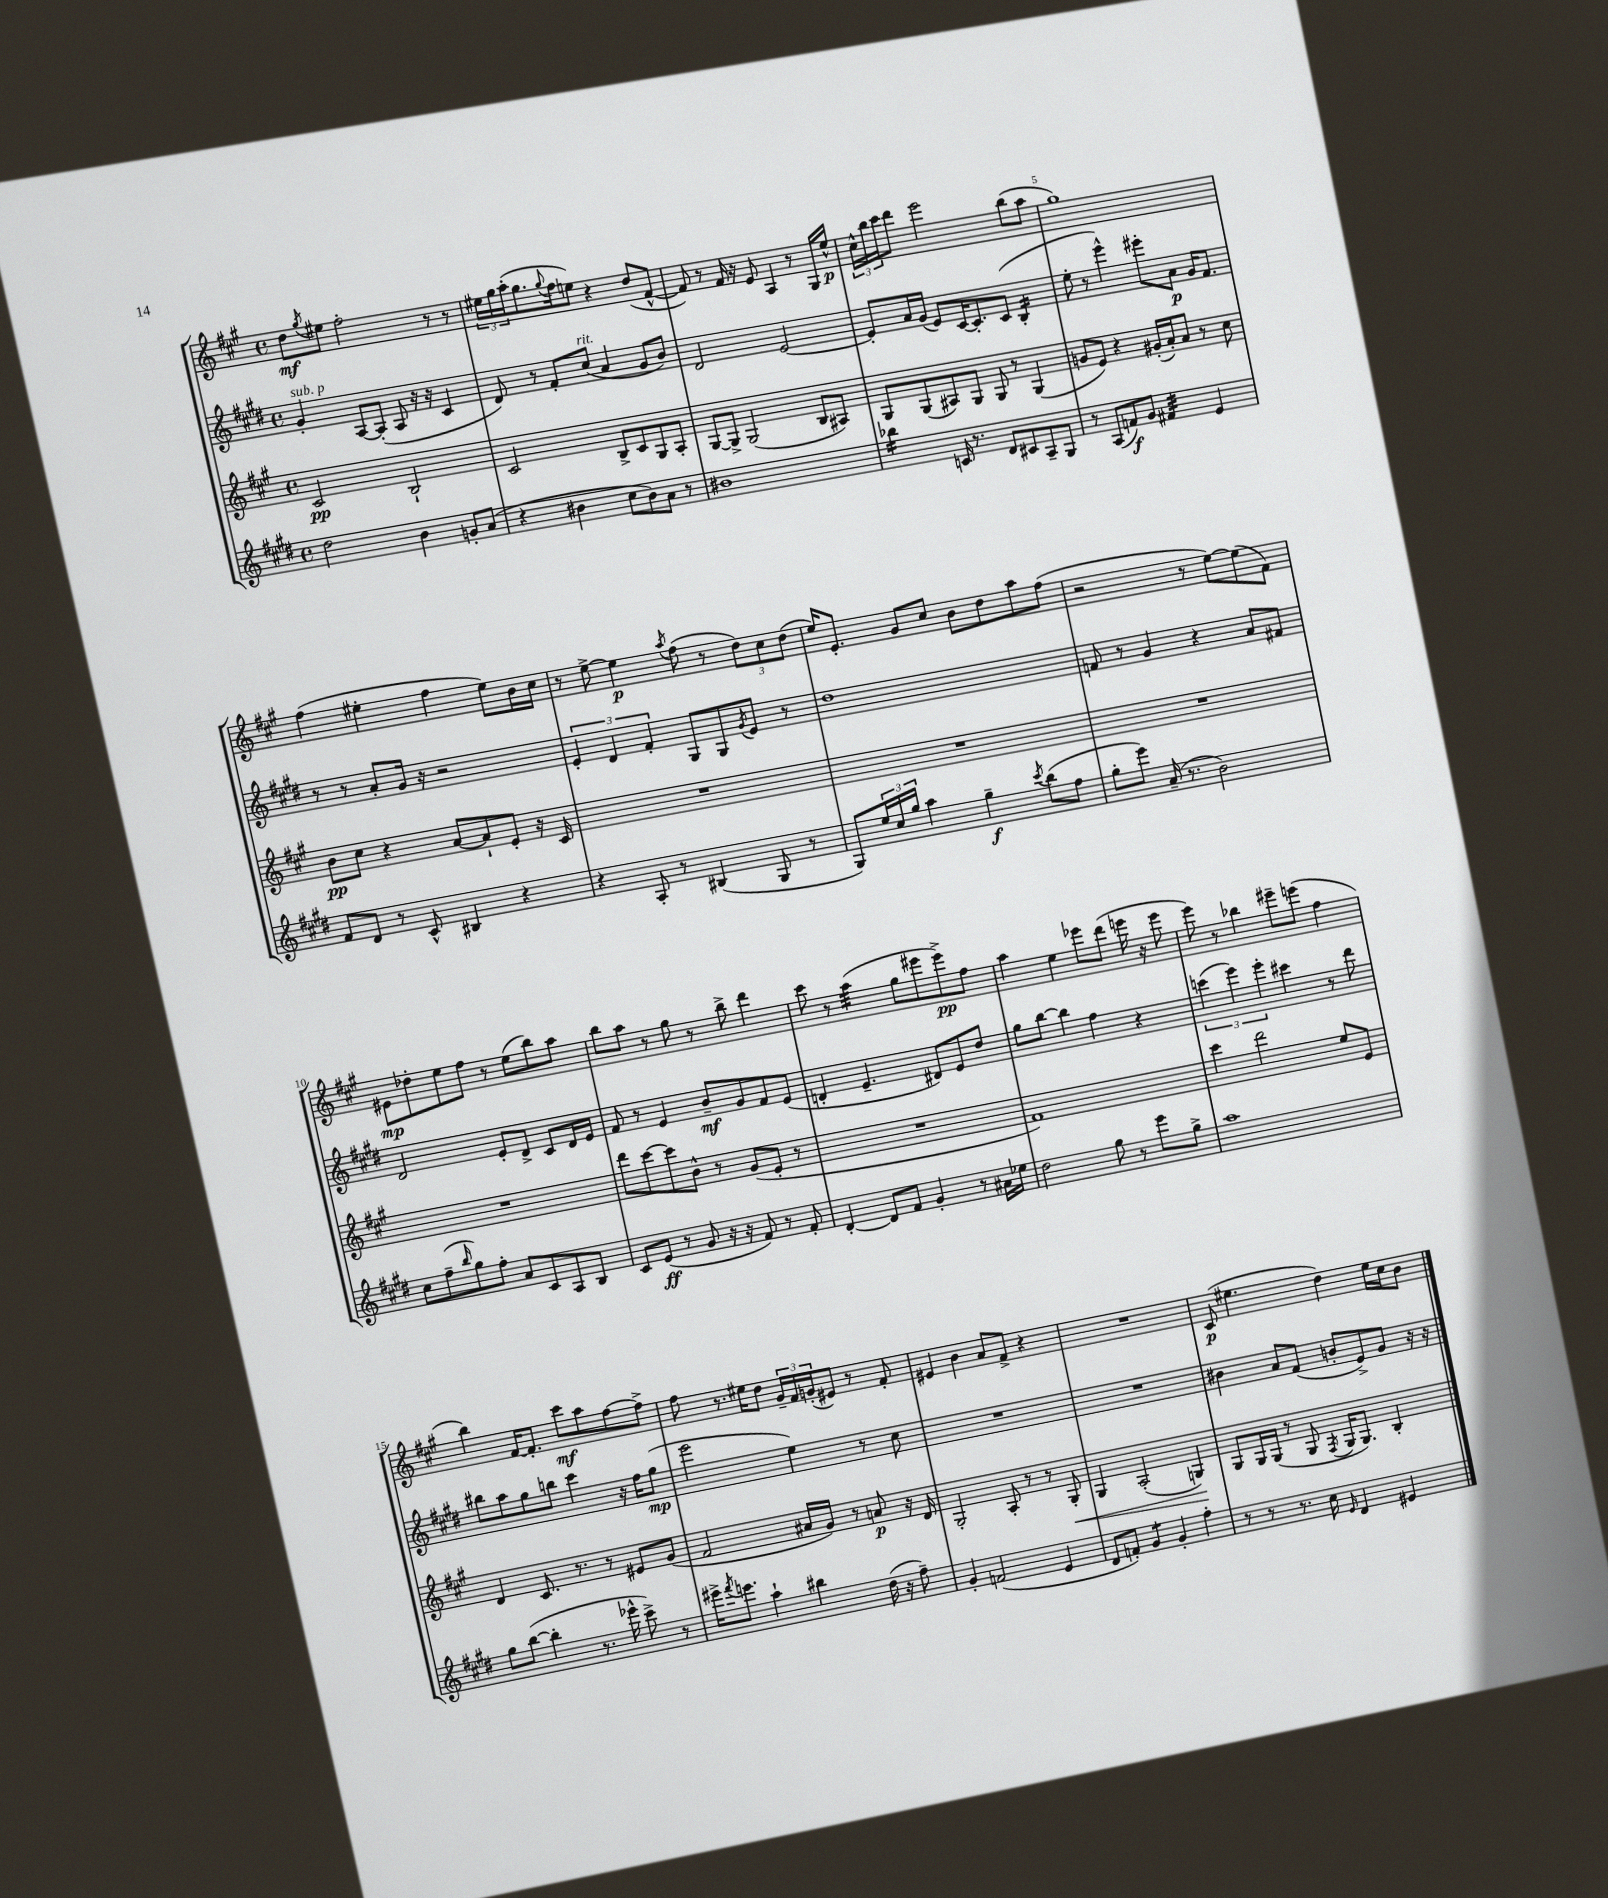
<<
\new StaffGroup <<
\new Staff = "s0" {
    \clef treble \key a \major \defaultTimeSignature \time 4/4
    d''8\mf \acciaccatura { gis''8 } eis''8 fis''2-. r8 r8 |
    \tuplet 3/2 { eis''16 gis''16 a''16-.( } gis''8. \appoggiatura { gis''8 } fis''16 e''8) r4 d''8( fis'8~-^ |
    fis'8) r8 fis'16 r16 e'8 a4 r8 gis16 e''16-^\p |
    \tuplet 3/2 { cis''16-^ b''16 cis'''16 } d'''8 e'''2 b''8( a''8 |
    gis''1) |
    fis''4( eis''4-. fis''4 eis''8) b'16 cis''16 |
    r8 e''8~-> e''4\p \acciaccatura { a''8 } fis''8( r8 \tuplet 3/2 { d''8) cis''8 d''8( } |
    e''16) e'8.-. gis'8 cis''8 b'8 d''8 a''8 fis''8( |
    r2 r8 e''8~) e''8( fis'8) |
    eis'8\mp des''8-. e''8 fis''8 r8 e''8( b''8) a''8 |
    b''8 a''8 r8 gis''8 r8 b''8-> d'''4 |
    cis'''8 r8 a''4:32( gis''8 eis'''8 eis'''8->\pp) fis''8 |
    a''4 e''4 ees'''8 d'''8( e'''16 r16 e'''8 |
    e'''8) r8 bes''4 eis'''8-- e'''8( fis''4 |
    b''4) fis'16~ fis'8.-. cis'''8\mf a''8 fis''8~ fis''8-> |
    fis''8 r8. eis''16 d''8 \tuplet 3/2 { gis'16-- fis'16 g'16-.( } eis'8) r8 fis'8-. |
    eis'4 b'4 a'8 fis'8-> r4 |
    R1 |
    cis'8\p( eis''4. d''4) eis''16 cis''16 b'8 \bar "|." |
}
\new Staff = "s1" {
    \clef treble \key e \major \defaultTimeSignature \time 4/4
    gis'4-.^\markup { \italic "sub. p" } a8~ a8-.( a8 r16 r16 cis'4 |
    dis'8) r8 fis'8-. cis''8^\markup { \italic "rit." }( a'4 gis'8 b'8) |
    dis'2 e'2~ |
    e'8-. a'16 gis'16( e'8) cis'16~ cis'8.-. cis'8( b4:16-. |
    e''8-. r8 e'''4-^) eis'''8-. a'8\p gis'16 fis'8. |
    r8 r8 a'8-. gis'16 r16 r2 |
    \tuplet 3/2 { e'4-. dis'4 fis'4-. } gis8 gis8 \acciaccatura { gis'8 } e'8 r8 |
    dis''1 |
    f'8 r8 gis'4 r4 a'8 fis'8 |
    dis'2 e'8-. dis'8-> cis'8 dis'16 e'16 |
    fis'8 r8 e'4 b'8--\mf gis'8 fis'8 e'8( |
    d'4-. e'4.-- dis'8) e'8 dis''8 |
    gis''8 b''8~ b''4 fis''4 r4 |
    \tuplet 3/2 { c'''4( e'''4) e'''4-. } cis'''4 r8 dis'''8 |
    bis''8 a''8 gis''8 b''8 cis'''4 r16 fis''16 gis''8\mp( |
    e'''2 e''4) r8 cis''8 |
    R1 |
    R1 |
    bis'4 a'8 fis'8( b'8-. e'8->) gis'8 r16 r16 \bar "|." |
}
\new Staff = "s2" {
    \clef treble \key a \major \defaultTimeSignature \time 4/4
    cis'2\pp b2-! |
    cis'2 b8-> cis'8 gis8 a8-. |
    gis8~ gis8-> gis2( b8 ais8) |
    gis8 gis8( ais8) gis8 gis8 r8 gis4( |
    g'8 e'8) r4 gis'16-.( a'16-.) a'8 r8 cis''8 |
    b'8\pp cis''8 r4 a'8~ a'8-! e'8-. r16 cis'16 |
    R1 |
    R1 |
    R1 |
    R1 |
    d'''8 cis'''8~ cis'''8 b'8-^ r8 gis'8( e'8-. r8 |
    R1 |
    fis'1) |
    cis'''4 d'''2 e''8 e'8 |
    d'4 cis'8. r8. r8 eis'8 gis'8( |
    fis'2 ais'16 gis'16) r8 a'8\p r16 d'16 |
    gis2-. a8-. r8 r8 gis8-.\< |
    gis4 a2-.( g4\!) |
    gis8 gis16 gis16( r8 gis8 \acciaccatura { fis8 } gis16 gis8.) b4-. \bar "|." |
}
\new Staff = "s3" {
    \clef treble \key e \major \defaultTimeSignature \time 4/4
    dis''2 b'4 g'8-. a'8( |
    r4 bis'4 cis''8 bis'8) a'8 r8 |
    bis'1 |
    bes''4:16 c'16 r8. dis'8 cis'8 a8-- gis8 |
    r8 a8( f'8\f) gis'8 fis'4:32 e'4 |
    fis'8 dis'8 r8 cis'8-^ bis4 r4 |
    r4 a8-. r8 bis4( gis8 r8 |
    gis8) \tuplet 3/2 { e''16 cis''16 gis''16 } a''4 gis''4--\f \acciaccatura { cis'''8 } b''8( fis''8 |
    gis''8-. e'''8) a'16--( r8. b'2) |
    cis''8 fis''8--( \grace { b''16 } gis''8) fis''8-. a'8 cis'8 a8 b8 |
    cis'8 e'8\ff( r8 gis'8 r16 r16 fis'8) r8 fis'8-. |
    dis'4~-. dis'8 fis'8 gis'4-. r8 ais'16 ees''16 |
    dis''2 gis''8 r8 e'''8 gis''8-> |
    a''1 |
    gis''8 b''8~( b''4-. r8. ees'''16-^ cis'''8->) r8 |
    eis'''16-> \acciaccatura { fis'''8 } e'''8. a''4-! bis''4 dis''16( r16 fis''8--) |
    gis'4-. f'2( e'4 |
    dis'8 f'8-.) gis'4:8 gis'4-. fis''4-. |
    r8 r8 r8. cis''16 \grace { e'16 } dis'4 eis'4 \bar "|." |
}
>>
>>
\layout { \context { \Score \override BarNumber.break-visibility = ##(#f #t #t) barNumberVisibility = #(every-nth-bar-number-visible 5) } }
